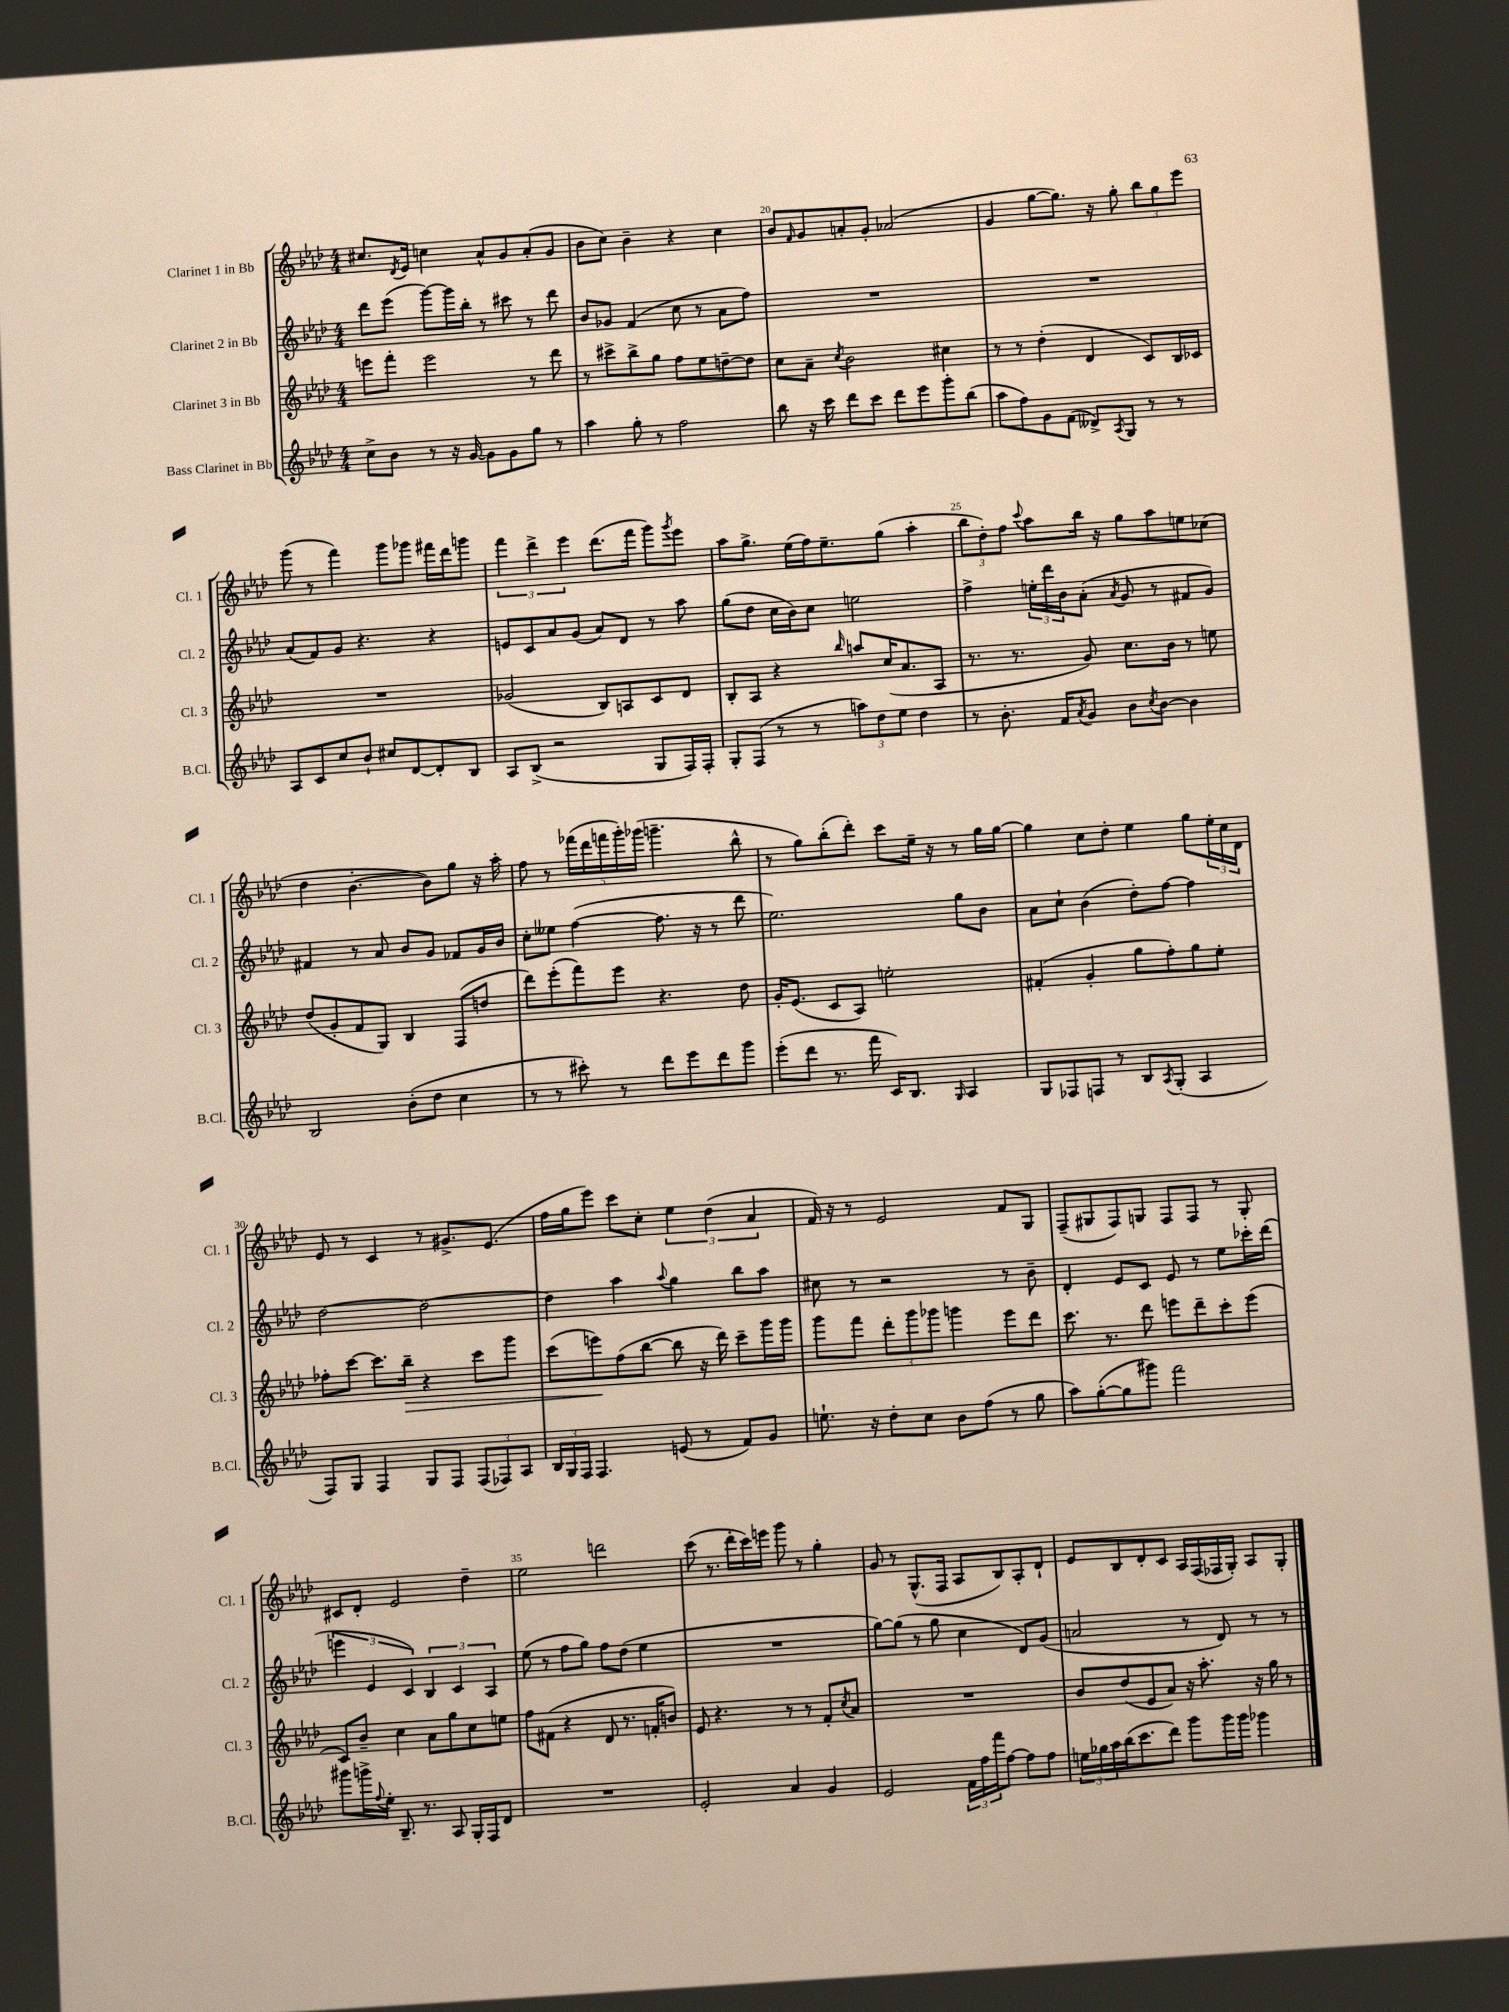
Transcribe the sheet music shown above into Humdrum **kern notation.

**kern	**kern	**kern	**kern
*staff4	*staff3	*staff2	*staff1
*clefG2	*clefG2	*clefG2	*clefG2
*k[b-e-a-d-]	*k[b-e-a-d-]	*k[b-e-a-d-]	*k[b-e-a-d-]
*M4/4	*M4/4	*M4/4	*M4/4
8cc^	8eee	8ddd-	8.cc#
8b-	8fff'	(8eee-	.
.	.	.	8qd-
.	.	.	16e-
8r	2eee	[8ggg)	4cc
16r	.	16ggg]	.
[16g	.	16bb-'	.
8g]	.	8r	8a-^^
8g	.	8ccc#	8g
8gg	8r	8r	(8a-'
8r	8ddd-	8ddd-	8g
=	=	=	=
4aa-	8r	8b-	8b-
.	8ccc#^	8g-	8cc)
8gg'	8bb-^	(4f	4b-~
8r	8gg	.	.
2ff	8ff	8cc	4r
.	8ee-	8r	.
.	[8dd~	8a-	4cc
.	8dd]	8ff)	.
=	=	=	=
8bb-	8cc	1r	8b-
.	.	.	16qqf
16r	8a-~	.	8g
16ccc	.	.	.
.	8qcc	.	.
8ddd-	2b-	.	8a'
8ccc	.	.	8g'
8ddd-	.	.	(2a-
8eee-	.	.	.
8ggg'	4cc#	.	.
(8bb-	.	.	.
=	=	=	=
8aa-	8r	1r	4g
8ff)	8r	.	.
8g	(4dd-'	.	[8gg
(8f	.	.	8.gg])
8d--^)	4d-	.	.
.	.	.	16r
8qA-	.	.	.
8G	.	.	8gg'
8r	8c)	.	12bb-
.	.	.	12gg
8r	16B-	.	.
.	.	.	12eee-
.	16c-	.	.
=	=	=	=
8A-	1r	(8a-	(8ggg
8c	.	8f)	8r
8cc	.	8g	4fff)
8b-`	.	4.r	.
8cc#	.	.	8ggg
[8d-	.	.	8ggg-
8d-']	.	4r	16fff#
.	.	.	16ddd-
8B-	.	.	8ggg
=	=	=	=
8A-	(2g-	8e	6fff
(8B-^	.	8c	.
.	.	.	6ddd-^
2r	.	8a-	.
.	.	.	6eee-
.	.	(8g	.
.	8B-)	8a-)	(8.ddd-
.	8A	8d-	.
.	.	.	16fff
8G	8c	8r	8ggg)
.	.	.	8qggg
16F)	8d-	8aa-	8eee-
16F'	.	.	.
=	=	=	=
8G'	8B-'	(8gg	8aa-
(8F	8A-	8dd-	8.gg^
8r	4r	16cc	.
.	.	16b-)	(16ee-
8r	.	8cc	16ff)
.	.	.	8.ee-~
.	16qqbb-	.	.
12aa)	8aa	2ee	.
12dd-	.	.	.
.	(16cc	.	(8gg
12ee-	.	.	.
.	8.a-	.	.
4dd-	.	.	4aa-'
.	8A-	.	.
=	=	=	=
8r	8.r	4ff^	12bb-
.	.	.	12dd-')
8.b-'	.	.	.
.	.	.	12ff
.	8.r	.	.
.	.	.	8qqccc
.	.	24ee'	8aa-
.	.	24ddd-	.
16f	.	.	.
.	.	24b-	.
8qa-	.	.	.
8g	8g)	(8a-'	16bb-
.	.	.	16r
.	.	8qa-	.
8b-	8.cc	8g	8gg
8qcc	.	.	.
[8b-	.	8r	8aa-
.	16b-	.	.
4b-]	8r	8f#	8ee
.	8ee	8g)	(8cc-
=	=	=	=
2B-	(8dd-	4f#	4dd-
.	8g'	.	.
.	8f	8r	[4.b-'
.	8G)	8a-	.
(8b-'	4B-	8b-	.
8dd-	.	8g	8b-])
4cc	(8F	8f-	8gg
.	8dd	16g	16r
.	.	16b-	16aa-'
=	=	=	=
8r	8ddd-)	8cc'	8ff
8r	(8eee-'	8ee--	8r
8ccc#')	8fff)	([4ff	(20fff-
.	.	.	20ddd-
.	.	.	20fff
8r	8eee-	.	.
.	.	.	20ggg')
.	.	.	(20ggg-
8ddd-	4.r	8.ff]	4.ggg~
8eee-	.	.	.
.	.	16r	.
8ddd-	.	8r	.
8ggg	8dd-	8ddd-	8bb-^^
=	=	=	=
(8eee-'	16g'	2.ee-)	8r
.	(8.e-	.	.
8ddd-	.	.	8gg)
8.r	8c	.	(8bb-'
.	8A-)	.	8ddd-')
16fff	.	.	.
16c)	2ee'	.	8ccc
8.B-	.	.	.
.	.	.	16ee-~
.	.	.	16r
16qqG	.	.	.
4A-	.	8gg	8r
.	.	8b-	16gg
.	.	.	[16gg
=	=	=	=
8G	(4f#'	8a-	4gg]
8F-	.	8cc`	.
8F	4g'	(4b-	8cc
8r	.	.	8dd-'
8B-	8gg	8dd-')	4ee-
8qA-	.	.	.
(8G'	8ff')	[8ff	.
4A-	8gg	4ff]	8gg
.	8ee-'	.	24ee-'
.	.	.	24cc
.	.	.	24d-
=	=	=	=
8F)	8ff-'	[2dd-	8e-
8G	[8ccc	.	8r
4F	8.ccc]	.	4c
.	16bb-~	.	.
8G	4r	2dd-_	8r
8F	.	.	8.g#^
(12F	8ccc	.	.
.	.	.	(8.e-
12F-)	.	.	.
.	8ggg	.	.
12A-	.	.	.
=	=	=	=
24B-	(8ccc	4dd-]	16ff
24G	.	.	.
.	.	.	16gg
24F	.	.	.
4.F	8eee)	.	8eee-)
.	(8ff	4aa-	8ccc
.	[8bb-	.	8cc'
.	.	8qqaa-	.
(8e	8bb-]	4gg	6ee-
8r	16r	.	.
.	.	.	(6dd-
.	16ddd-)	.	.
8f)	8ccc~	8bb-	.
.	.	.	6a-
8g	16ggg	8aa-	.
.	16ggg	.	.
=	=	=	=
8.ee`	8ggg	8cc#	16f)
.	.	.	16r
.	8fff	8r	8r
16r	.	.	.
8dd-'	12ddd-'	2r	2e-
.	12ggg	.	.
8cc	.	.	.
.	12ggg-	.	.
8b-	4ggg	.	.
(8ff	.	.	.
8r	8eee-	8r	8f
8gg	8ddd-	8b-~	8G
=	=	=	=
8aa-)	8.ccc	4d-'	(8F~
([8gg'	.	.	8G#
.	8.r	.	.
8gg]	.	8e-	8F)
8ggg#)	8ddd-	8c	8G
2fff	8eee	8e-	8F
.	8ddd-~	8r	8F
.	8ccc'	8ee-	8r
.	(8eee	16ccc-'	8G'
.	.	(16ddd-	.
=	=	=	=
8ggg#	8c)	6eee	8c#
16ggg^	8b-~	.	8d-'
.	.	6e-	.
8qqff	.	.	.
16ee-'	.	.	.
8.B-~	4cc	.	2e-
.	.	6c)	.
8.r	.	.	.
.	8a-	6B-	.
8A-	8gg	.	.
.	.	6c	.
16G'	8cc	.	4dd-~
16F	.	.	.
.	.	6A-	.
8d-	8ee	.	.
=	=	=	=
1r	8ff	(8ee-	2ee-
.	(8f#	8r	.
.	4r	8ff	.
.	.	8gg)	.
.	8d-	8ff	2ddd
.	8.r	(8dd-	.
.	.	4ee-	.
.	16f'	.	.
.	8b)	.	.
=	=	=	=
2e-'	8e-	1r	(8ccc
.	4.r	.	8.r
.	.	.	16ddd-'
.	.	.	16ccc)
.	.	.	16eee
4a-	8r	.	8ggg
.	8r	.	8r
4g	8f'	.	4gg'
.	8qcc	.	.
.	8a-	.	.
=	=	=	=
2e-	1r	[8gg)	8g
.	.	(8gg]	8r
.	.	8r	(8.G^^
.	.	8gg	.
.	.	.	16F
24f	.	4cc	8A-
24ff	.	.	.
24fff	.	.	.
[8ff	.	.	8B-)
8ff]	.	8d-)	8A-'
8ff	.	(8g	8d-`
=	=	=	=
24ee	8b-	2a	8e-
24gg-	.	.	.
24aa-	.	.	.
(16bb-	(8dd-	.	8B-
8.ccc	.	.	.
.	8e-	.	8d-'
8ddd-)	8a-)	.	8c
8ggg	16r	8r	16A-
.	8.aa-'	.	(16F
16ggg	.	8d-)	16F-
16ggg	.	.	16G')
4ggg-	16r	8r	8A-
.	16gg	.	.
.	8r	8r	8G'
==	==	==	==
*-	*-	*-	*-
